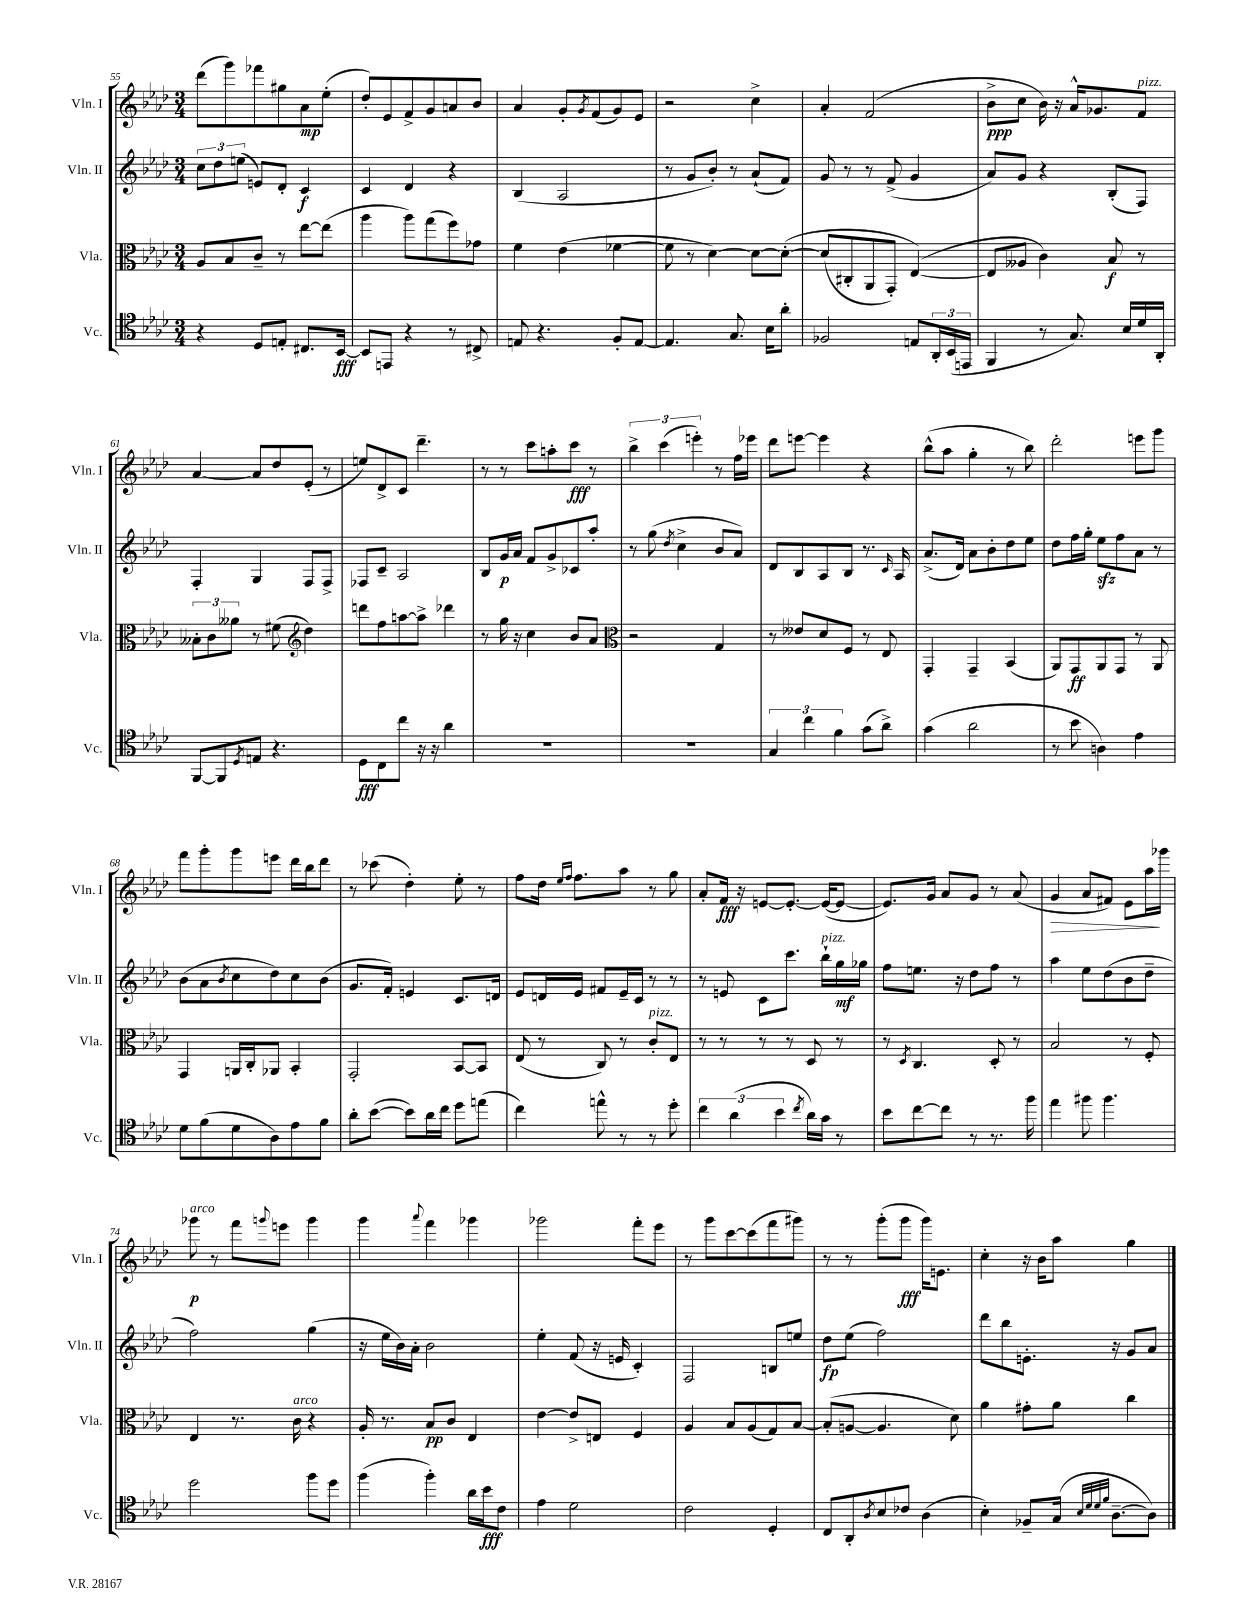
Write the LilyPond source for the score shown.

<<
\new StaffGroup <<
\new Staff = "s0" \with { instrumentName = "Vln. I" shortInstrumentName = "Vln. I" } {
    \clef treble \key aes \major \numericTimeSignature \time 3/4
    des'''8( g'''8) fes'''8 gis''8 aes'8\mp ees''8-.( |
    des''8-.) ees'8 f'8-> g'8 a'8 bes'8 |
    aes'4 g'8-. \acciaccatura { g'8 } f'8( g'8) ees'8 |
    r2 c''4-> |
    aes'4-. f'2( |
    bes'8->\ppp c''8 bes'16) r16 aes'16-^ ges'8. f'8^\markup { \italic "pizz." } |
    aes'4~ aes'8 des''8 ees'8-.( r8 |
    e''8) des'8-> c'8 des'''4.-- |
    r8 r8 c'''8 a''8-. c'''8\fff r8 |
    \tuplet 3/2 { bes''4-> c'''4( e'''4-.) } r8 f''16 ees'''16 |
    des'''8 e'''8~ e'''4 r4 |
    bes''8-^( aes''8 g''4-. r8 bes''8) |
    des'''2-. e'''8 g'''8 |
    f'''8 g'''8-. g'''8 e'''8 des'''16 bes''16 des'''8 |
    r8 ces'''8( des''4-.) ees''8-. r8 |
    f''8 des''16 \grace { ees''16 f''16 } f''8. aes''8 r8 g''8 |
    aes'8-. f'16\fff r16 e'8~ e'8.~-. e'16~( e'8~ |
    e'8.) g'16 aes'8 g'8 r8 aes'8( |
    g'4\> aes'8 fis'8) ees'8 aes''16\! ges'''16 |
    ges'''8\p^\markup { \italic "arco" } r8 f'''8 \appoggiatura { g'''8 } e'''8 g'''4 |
    g'''4 \appoggiatura { aes'''8 } f'''4 ges'''4 |
    ges'''2 f'''8-. ees'''8 |
    r8 g'''8 c'''8~ c'''8( f'''8 gis'''8) |
    r8 r8 g'''8-.( g'''8\fff g'''16) e'8. |
    c''4-. r16 bes'16 aes''8 g''4 \bar "|." |
}
\new Staff = "s1" \with { instrumentName = "Vln. II" shortInstrumentName = "Vln. II" } {
    \clef treble \key aes \major \numericTimeSignature \time 3/4
    \tuplet 3/2 { c''8 des''8 e''8( } e'8) des'8-. c'4\f |
    c'4 des'4 r4 |
    bes4( aes2 |
    r8 g'8 bes'8-.) r8 aes'8-!( f'8) |
    g'8 r8 r8 f'8->( g'4 |
    aes'8) g'8 r4 bes8-.( f8) |
    f4-. g4 f8 f8-> |
    fes8 c'8-- aes2 |
    bes8 g'16\p aes'16 f'8 g'8-> ces'8 aes''8-. |
    r8 g''8( \acciaccatura { des''8 } c''4-> bes'8 aes'8) |
    des'8 bes8 aes8 bes8 r8. \grace { c'16 } aes16 |
    aes'8.->( des'16) aes'8 bes'8-. des''8 ees''8 |
    des''8 f''16 g''16-. ees''8\sfz f''8 aes'8 r8 |
    bes'8( aes'8 \acciaccatura { bes'8 } c''8 des''8) c''8 bes'8( |
    g'8. f'16-.) e'4 c'8. d'16 |
    ees'8 d'16 ees'16 fis'8 ees'16-- c'16 r8 r8 |
    r8 e'8 c'8 c'''8. bes''16-!^\markup { \italic "pizz." } g''16\mf ges''16 |
    f''8 e''8. r16 des''8 f''8 r8 |
    aes''4 ees''8 des''8( bes'8 des''8-- |
    f''2) g''4( |
    r16 ees''16 bes'16) aes'16-. bes'2 |
    ees''4-. f'8( r16 e'16 c'4-.) |
    f2 b8 e''8 |
    des''8\fp ees''8( f''2) |
    des'''8 bes''8 e'8.-. r16 g'8 aes'8 \bar "|." |
}
\new Staff = "s2" \with { instrumentName = "Vla." shortInstrumentName = "Vla." } {
    \clef alto \key aes \major \numericTimeSignature \time 3/4
    aes8 bes8 c'8-- r8 ees''8~ ees''8( |
    aes''4 aes''8) g''8( f''8) ges'8 |
    f'4 ees'4( fes'4~ |
    fes'8 r8 des'4~) des'8~ des'8~-.\( |
    des'8( cis8-. aes,8 g,8-.) ees4~(\) |
    ees8 aeses8 c'4) bes8\f r8 |
    \tuplet 3/2 { beses8-. c'8 aeses'8 } r8 fis'8( \clef treble des''4) |
    d'''8 f''8 a''8~ a''8-> des'''4 |
    r8 g''16 r16 c''4 bes'8 aes'8 |
    \clef alto r2 g4 |
    r8 eeses'8 des'8 f8 r8 ees8 |
    g,4-. g,4-- bes,4( |
    aes,8) g,8\ff aes,8 g,8 r8 aes,8 |
    g,4 a,16 c16-. aes,8 bes,4-. |
    g,2-. bes,8~ bes,8 |
    ees8( r8 c8) r8 c'8-.^\markup { \italic "pizz." } ees8 |
    r8 r8 r8 r8 des8 r8 |
    r8 \acciaccatura { des8 } c4. des8-. r8 |
    bes2 r8 f8-. |
    ees4 r8. c'16^\markup { \italic "arco" } r4 |
    aes16-. r8. bes8\pp c'8 ees4 |
    ees'4~ ees'8-> e8 f4 |
    aes4 bes8 aes8( g8) bes8~ |
    bes8-.( a8~ a4. des'8) |
    aes'4 gis'8-. aes'8 c''4 \bar "|." |
}
\new Staff = "s3" \with { instrumentName = "Vc." shortInstrumentName = "Vc." } {
    \clef tenor \key aes \major \numericTimeSignature \time 3/4
    r4 des8 e8-. cis8. bes,16~\fff |
    bes,8 e,8 r4 r8 cis8-> |
    e8 r4. f8-. e8~ |
    e4. g8. bes16 aes'8-. |
    fes2 e8 \tuplet 3/2 { aes,16-. bes,16( e,16 } |
    f,4 r8 g8.) bes16 des'16 aes,16-. |
    f,8~ f,8 \acciaccatura { des8 } e8 r4. |
    des8\fff c8 c''8 r16 r16 aes'4 |
    R2. |
    R2. |
    \tuplet 3/2 { g4 c''4 f'4 } g'8( aes'8->) |
    g'4( aes'2 |
    r8 bes'8 a4) ees'4 |
    des'8 f'8( des'8 aes8) ees'8 f'8 |
    aes'8-. bes'8~( bes'8) aes'16 c''16 des''8 e''8( |
    c''4) e''8-^ r8 r8 des''8-. |
    \tuplet 3/2 { c''4 aes'4( bes'4 } \acciaccatura { c''8 } aes'16) g'16 r8 |
    bes'8 c''8~ c''8 r8 r8. f''16 |
    ees''4 fis''8 fis''4. |
    des''2 f''8 des''8 |
    f''4( f''4-.) aes'16 bes'16\fff c'8 |
    ees'4 des'2 |
    c'2 des4-. |
    c8 aes,8-. \acciaccatura { aes8 } bes8 ces'8 aes4( |
    bes4-.) fes8-- g16( \grace { bes32 des'32 des'32 f'32 } aes8.~-- aes8) \bar "|." |
}
>>
>>
\layout { \context { \Score currentBarNumber = #55 } }
